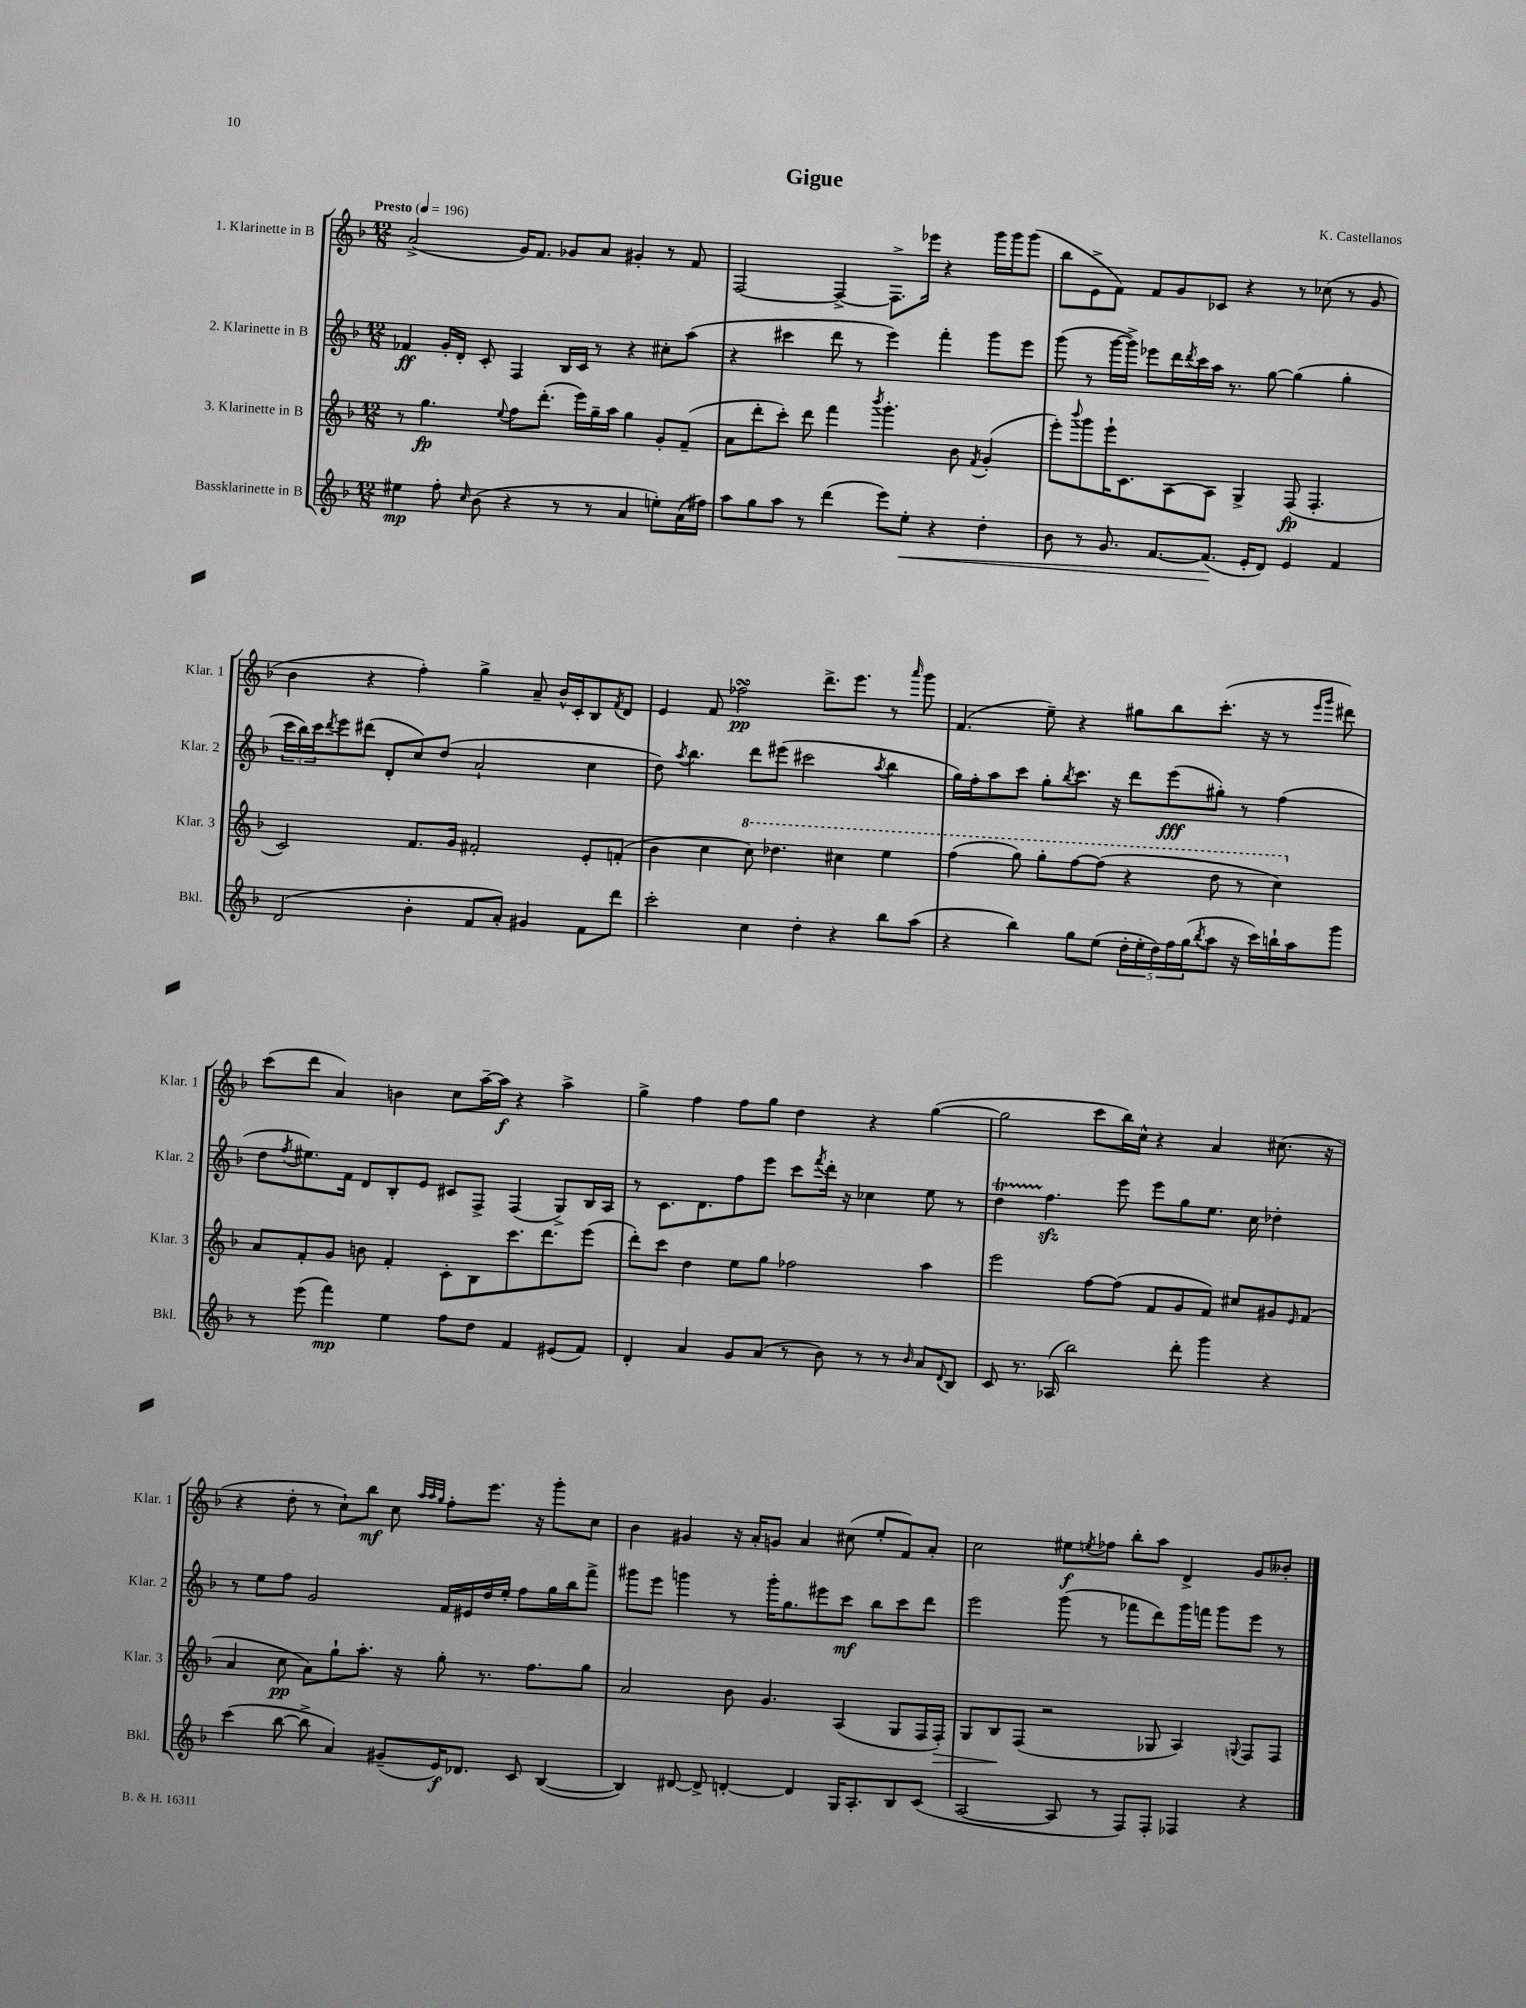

**kern	**dynam	**kern	**dynam	**kern	**dynam	**kern	**dynam
*part4	*part4	*part3	*part3	*part2	*part2	*part1	*part1
*staff4	*staff4	*staff3	*staff3	*staff2	*staff2	*staff1	*staff1
*I"Bassklarinette in B	*	*I"3. Klarinette in B	*	*I"2. Klarinette in B	*	*I"1. Klarinette in B	*
*I'Bkl.	*	*I'Klar. 3	*	*I'Klar. 2	*	*I'Klar. 1	*
*clefG2	*	*clefG2	*	*clefG2	*	*clefG2	*
*k[b-]	*	*k[b-]	*	*k[b-]	*	*k[b-]	*
*M12/8	*	*M12/8	*	*M12/8	*	*M12/8	*
*MM196	*	*MM196	*	*MM196	*	*MM196	*
=1	=1	=1	=1	=1	=1	=1	=1
!	!	!	!	!	!	!LO:TX:a:B:t=Presto	!
4ee#X\	mp	8r	.	4f-X/	ff	(2a^/	.
.	.	4.gg\	fp	.	.	.	.
8ff'\	.	.	.	16g'/LL	.	.	.
.	.	.	.	16d'/JJ	.	.	.
16qqcc/	.	.	.	.	.	.	.
(8b-\	.	.	.	8c'/	.	.	.
.	.	8qqee/	.	.	.	.	.
4r	.	8ff\L	.	4F/	.	16g/KL)	.
.	.	.	.	.	.	8.f/J	.
.	.	(8.ddd'\J	.	.	.	.	.
8r	.	.	.	16B-/LL	.	8g-X/L	.
.	.	16eee\LL)	.	16c/JJ	.	.	.
8r	.	16gg~\	.	8r	.	8a/J	.
.	.	16aa\JJ	.	.	.	.	.
4a/	.	4gg\	.	4r	.	4g#X'/	.
8een'\L)	.	8g'/L	.	8cc#X'\L	.	8r	.
(16a\L	.	(8f~/J	.	(8aa\J	.	8f/	.
16ff#X\JJ)	.	.	.	.	.	.	.
=2	=2	=2	=2	=2	=2	=2	=2
8aa\L	.	8a\L	.	4r	.	[2F/	.
8gg\	.	8ddd'\	.	.	.	.	.
8aa\J	.	8ccc'\J)	.	4ccc#X\	.	.	.
8r	.	8ddd\	.	.	.	.	.
(4ddd\	.	4fff\	.	8ddd\	.	4F^/_	.
.	.	.	.	8r	.	.	.
.	.	8qbbb-/	.	.	.	.	.
8eee\L)	.	4.ggg'\	.	4eee\)	.	8.F^\L]	.
!	!LO:HP:b	!	!	!	!	!	!
8ee'\J	<	.	.	.	.	.	.
.	.	.	.	.	.	16eee-X\Jk	.
4r	.	.	.	4fff'\	.	4r	.
.	.	8b-\	.	.	.	.	.
.	.	8qf/	.	.	.	.	.
4dd'\	.	(4g'/	.	8ggg\L	.	16ggg\LL	.
.	.	.	.	.	.	16ggg\J	.
.	.	.	.	8eee\J	.	(8ggg\J	.
=3	=3	=3	=3	=3	=3	=3	=3
8b-\	.	8eee'\L)	.	(8ggg\	.	8bb-\L	.
.	.	8qqbbb-/	.	.	.	.	.
8r	.	8ggg\	.	8r	.	8e^\	.
8.g/	.	16eee`\K	.	[16ggg\LL	.	8f\J)	.
.	.	8.c\	.	16ggg^\JJ])	.	.	.
.	.	.	.	8eee-X\L	.	8f/L	.
[8.f/L	.	.	.	.	.	.	.
.	.	[8A\	.	16ddd\L	.	8g/	.
.	.	.	.	8qddd/	.	.	.
.	.	.	.	16ccc\	.	.	.
(8.f/J]	.	8A\J]	.	16aa\JJ	.	8c-X/J	.
.	.	.	.	8.r	.	.	.
.	.	4G^/	.	.	.	4r	.
16e'/KL	[	.	.	.	.	.	.
8d/J)	.	.	.	[8gg\	.	.	.
4e/	.	(8F/	fp	(4gg\]	.	8r	.
.	.	4.F'/	.	.	.	(8cc-X\	.
4f/	.	.	.	4gg'\	.	8r	.
.	.	.	.	.	.	8g/	.
!!LO:LB:g=z
=4	=4	=4	=4	=4	=4	=4	=4
(2d/	.	2c/)	.	24ccc\LL	.	4b-\	.
.	.	.	.	24bb-\)	.	.	.
.	.	.	.	24ccc\J	.	.	.
.	.	.	.	8qddd/	.	.	.
.	.	.	.	8eee\	.	.	.
.	.	.	.	(8ddd#X\J	.	4r	.
.	.	.	.	8d'/L	.	.	.
4b-'\	.	8.f/L	.	8cc/)	.	4ff'\)	.
.	.	.	.	(8dd/J	.	.	.
.	.	16g/Jk	.	.	.	.	.
8f/L	.	2f#X'/	.	2a`/	.	4gg^\	.
8a'/J)	.	.	.	.	.	.	.
4g#X/	.	.	.	.	.	8a~/	.
.	.	.	.	.	.	16b-^^/LL	.
.	.	.	.	.	.	16c'/J	.
8f\L	.	8e'/L	.	4cc\	.	8B-/	.
.	.	.	.	.	.	8qf/	.
8ddd\J	.	(8fn'/J	.	.	.	8d/J	.
=5	=5	=5	=5	=5	=5	=5	=5
2ccc'\	.	4b-\	.	8dd\)	.	4e/	.
.	.	.	.	8qaa/	.	.	.
.	.	.	.	4.bb-\	.	.	.
.	.	4cc\	.	.	.	8f/	.
.	.	.	.	.	.	2ff-XsSSs\	pp
*	*	*8va	*	*	*	*	*
4cc\	.	8ccc\)	.	8ddd\L	.	.	.
.	.	4.ddd-X\	.	(8eee#X\J	.	.	.
4dd'\	.	.	.	2ccc#X\	.	.	.
.	.	.	.	.	.	8.ddd^\L	.
4r	.	4ccc#X\	.	.	.	.	.
.	.	.	.	.	.	8.eee\J	.
.	.	.	.	8qaa/	.	.	.
8bb-\L	.	4eee\	.	4bb-\	.	8r	.
.	.	.	.	.	.	16qqaaa/	.
(8aa\J	.	.	.	.	.	8ggg\	.
=6	=6	=6	=6	=6	=6	=6	=6
4r	.	(4fff\	.	16gg\LL)	.	(4.f/	.
.	.	.	.	16ff'\J	.	.	.
.	.	.	.	8aa\	.	.	.
4bb-\)	.	8ggg\)	.	8ccc\J	.	.	.
.	.	8ggg'\L	.	8gg'\L	.	8ee~\)	.
.	.	.	.	8qbb-/	.	.	.
8gg\L	.	[8fff\	.	8.ccc\J	.	4r	.
(8ee\J	.	(8fff\J]	.	.	.	.	.
.	.	.	.	16r	.	.	.
20dd'\LL	.	4r	.	8ddd\L	.	8gg#X\L	.
20ee'\	.	.	.	.	.	.	.
20dd\)	.	.	.	.	.	.	.
.	.	.	.	(8eee\	fff	8bb-\	.
20ff\	.	.	.	.	.	.	.
(20gg\J	.	.	.	.	.	.	.
8qbb-/	.	.	.	.	.	.	.
8aa\J	.	8ddd\	.	8gg#X'\J)	.	(8.ccc'\J	.
16r	.	8r	.	8r	.	.	.
16ccc\LL)	.	.	.	.	.	16r	.
16bbn`\	.	4ccc\)	.	(4ff\	.	8r	.
16aa\J	.	.	.	.	.	.	.
.	.	.	.	.	.	16qqeee/LL	.
.	.	.	.	.	.	16qqggg/JJ	.
8ggg\J	.	.	.	.	.	8ddd#X\)	.
!!LO:LB:g=z
=7	=7	=7	=7	=7	=7	=7	=7
*	*	*X8va	*	*	*	*	*
8r	.	8a/L	.	8dd\L	.	(8ccc\L	.
.	.	.	.	8qff/	.	.	.
(8eee\	.	8f'/	.	8.ee#X\)	.	8ddd\J	.
4fff\)	mp	8g/J	.	.	.	4a/)	.
.	.	.	.	16f\Jk	.	.	.
.	.	8bn\	.	8d/L	.	.	.
4ee\	.	4f'/	.	8B-'/	.	4bn\	.
.	.	.	.	8e/J	.	.	.
8ff\L	.	8c'\L	.	8c#X/L	.	8cc\L	.
8dd\J	.	8B-\	.	8F^/J	.	[16aa~\L	.
.	.	.	.	.	.	16aa\JJ]	f
4f/	.	8.ccc\	.	(4F/	.	4r	.
.	.	8.ddd\	.	.	.	.	.
(8e#X/L	.	.	.	8G^/L)	.	4aa^\	.
8f/J)	.	(8eee\J	.	16B-/L	.	.	.
.	.	.	.	16A/JJ	.	.	.
=8	=8	=8	=8	=8	=8	=8	=8
4d'/	.	8ddd'\L)	.	8r	.	4gg^\	.
.	.	8ccc\J	.	8.c\L	.	.	.
4a/	.	4dd\	.	.	.	4ff\	.
.	.	.	.	8.d\	.	.	.
8g/L	.	8ee\L	.	8ff\	.	8ff\L	.
(8a/J	.	8gg\J	.	8eee\J	.	8gg\J	.
8r	.	2ff-X\	.	8ccc\L	.	4dd\	.
.	.	.	.	8qfff/	.	.	.
8b-\)	.	.	.	16ddd'\Jk	.	.	.
.	.	.	.	16r	.	.	.
8r	.	.	.	4cc-X\	.	4r	.
8r	.	.	.	.	.	.	.
16qqb-/	.	.	.	.	.	.	.
8a/L	.	4aa\	.	8ee\	.	([4gg\	.
8qqd/	.	.	.	.	.	.	.
8B-/J	.	.	.	8r	.	.	.
=9	=9	=9	=9	=9	=9	=9	=9
8c/	.	2eee\	.	4ddT\	.	2gg\]	.
8.r	.	.	.	.	.	.	.
.	.	.	.	4.ffzz\	.	.	.
(16A-X/	.	.	.	.	.	.	.
2bb-\)	.	.	.	.	.	.	.
.	.	[8ff\L	.	.	.	8ccc\L	.
.	.	(8ff\J]	.	8eee\	.	16bb-\L)	.
.	.	.	.	.	.	16cc^^\JJ	.
.	.	8f/L	.	8eee\L	.	4r	.
8ddd'\	.	8g/	.	8gg\	.	.	.
4ggg\	.	8f/J)	.	8.ee\J	.	4a/	.
.	.	8cc#X/L	.	.	.	.	.
.	.	.	.	16cc\	.	.	.
4r	.	8g#X/	.	4dd-X'\	.	(8.cc#X\	.
.	.	16qqe/	.	.	.	.	.
.	.	(8f/J	.	.	.	.	.
.	.	.	.	.	.	16r	.
!!LO:LB:g=z
=10	=10	=10	=10	=10	=10	=10	=10
(4ccc\	.	4a/	.	8r	.	4r	.
.	.	.	.	8ee\L	.	.	.
[8bb-\	.	8cc\	pp	8ff\J	.	8dd'\	.
8bb-^\]	.	8a\L)	.	2g/	.	8r	.
4a/)	.	8gg`\	.	.	.	8cc`\L)	.
.	.	8.aa'\J	.	.	.	8bb-\J	mf
(8g#X~/L	.	.	.	.	.	8cc\	.
.	.	16r	.	.	.	.	.
.	.	.	.	.	.	32qqaa/LLL	.
.	.	.	.	.	.	32qqaa/	.
.	.	.	.	.	.	32qqgg/JJJ	.
16e/K)	f	8gg'\	.	16f/LL	.	8ff'\L	.
8.d-X/J	.	.	.	16e#X/	.	.	.
.	.	8.r	.	16dd/	.	8.eee\J	.
.	.	.	.	16ee'/JJ	.	.	.
8c/	.	.	.	8ff\L	.	.	.
.	.	8.ff\L	.	.	.	16r	.
([4B-/	.	.	.	16gg\L	.	8ggg'\L	.
.	.	.	.	16bb-\J	.	.	.
.	.	8gg\J	.	8fff^\J	.	8cc\J	.
=11	=11	=11	=11	=11	=11	=11	=11
4B-/])	.	2a/	.	8ggg#X\L	.	4b-\	.
.	.	.	.	8eee\J	.	.	.
[8d#X/	.	.	.	4gggn\	.	4g#X/	.
8d#^/]	.	.	.	.	.	.	.
[4dn'/	.	8b-\	.	8r	.	16r	.
.	.	.	.	.	.	16a'/KL	.
.	.	4.g/	.	16ggg'\KL	.	8gn/J	.
.	.	.	.	8.gg\	.	.	.
4d/]	.	.	.	.	.	4a/	.
.	.	.	.	8eee#X\	.	.	.
16G/KL	.	(4A/	.	8ccc\J	mf	(8cc#X\	.
8.A'/	.	.	.	.	.	.	.
.	.	.	.	8bb-\L	.	8ee'/L	.
8B-/	.	8G/L	.	8ccc\	.	8f/)	.
(8c/J	.	16F/L	.	8ddd\J	.	8a'/J	.
!	!	!	!LO:HP:b	!	!	!	!
.	.	16F'/JJ)	>	.	.	.	.
=12	=12	=12	=12	=12	=12	=12	=12
[2A/	.	8G/L	.	2eee\	.	2cc\	.
.	.	8B-/	.	.	.	.	.
.	.	(8F/J	]	.	.	.	.
.	.	2r	.	.	.	.	.
8A/]	.	.	.	(8ggg\	.	8ee#X\L	f
.	.	.	.	.	.	8qeen/	.
8r	.	.	.	8r	.	8ff-X\J	.
8F/L)	.	.	.	8fff-X\L	.	8bb-'\L	.
8F'/J	.	8G-X/	.	8ddd\)	.	8aa\J	.
4F-X/	.	4A/)	.	16ggg\L	.	4d^/	.
.	.	.	.	16fffn\JJ	.	.	.
.	.	.	.	8ggg\L	.	.	.
.	.	8qqGn/	.	.	.	.	.
4r	.	8F/L	.	8eee\J	.	8g/L	.
.	.	8F/J	.	8r	.	8b--X'/J	.
==	==	==	==	==	==	==	==
*-	*-	*-	*-	*-	*-	*-	*-
